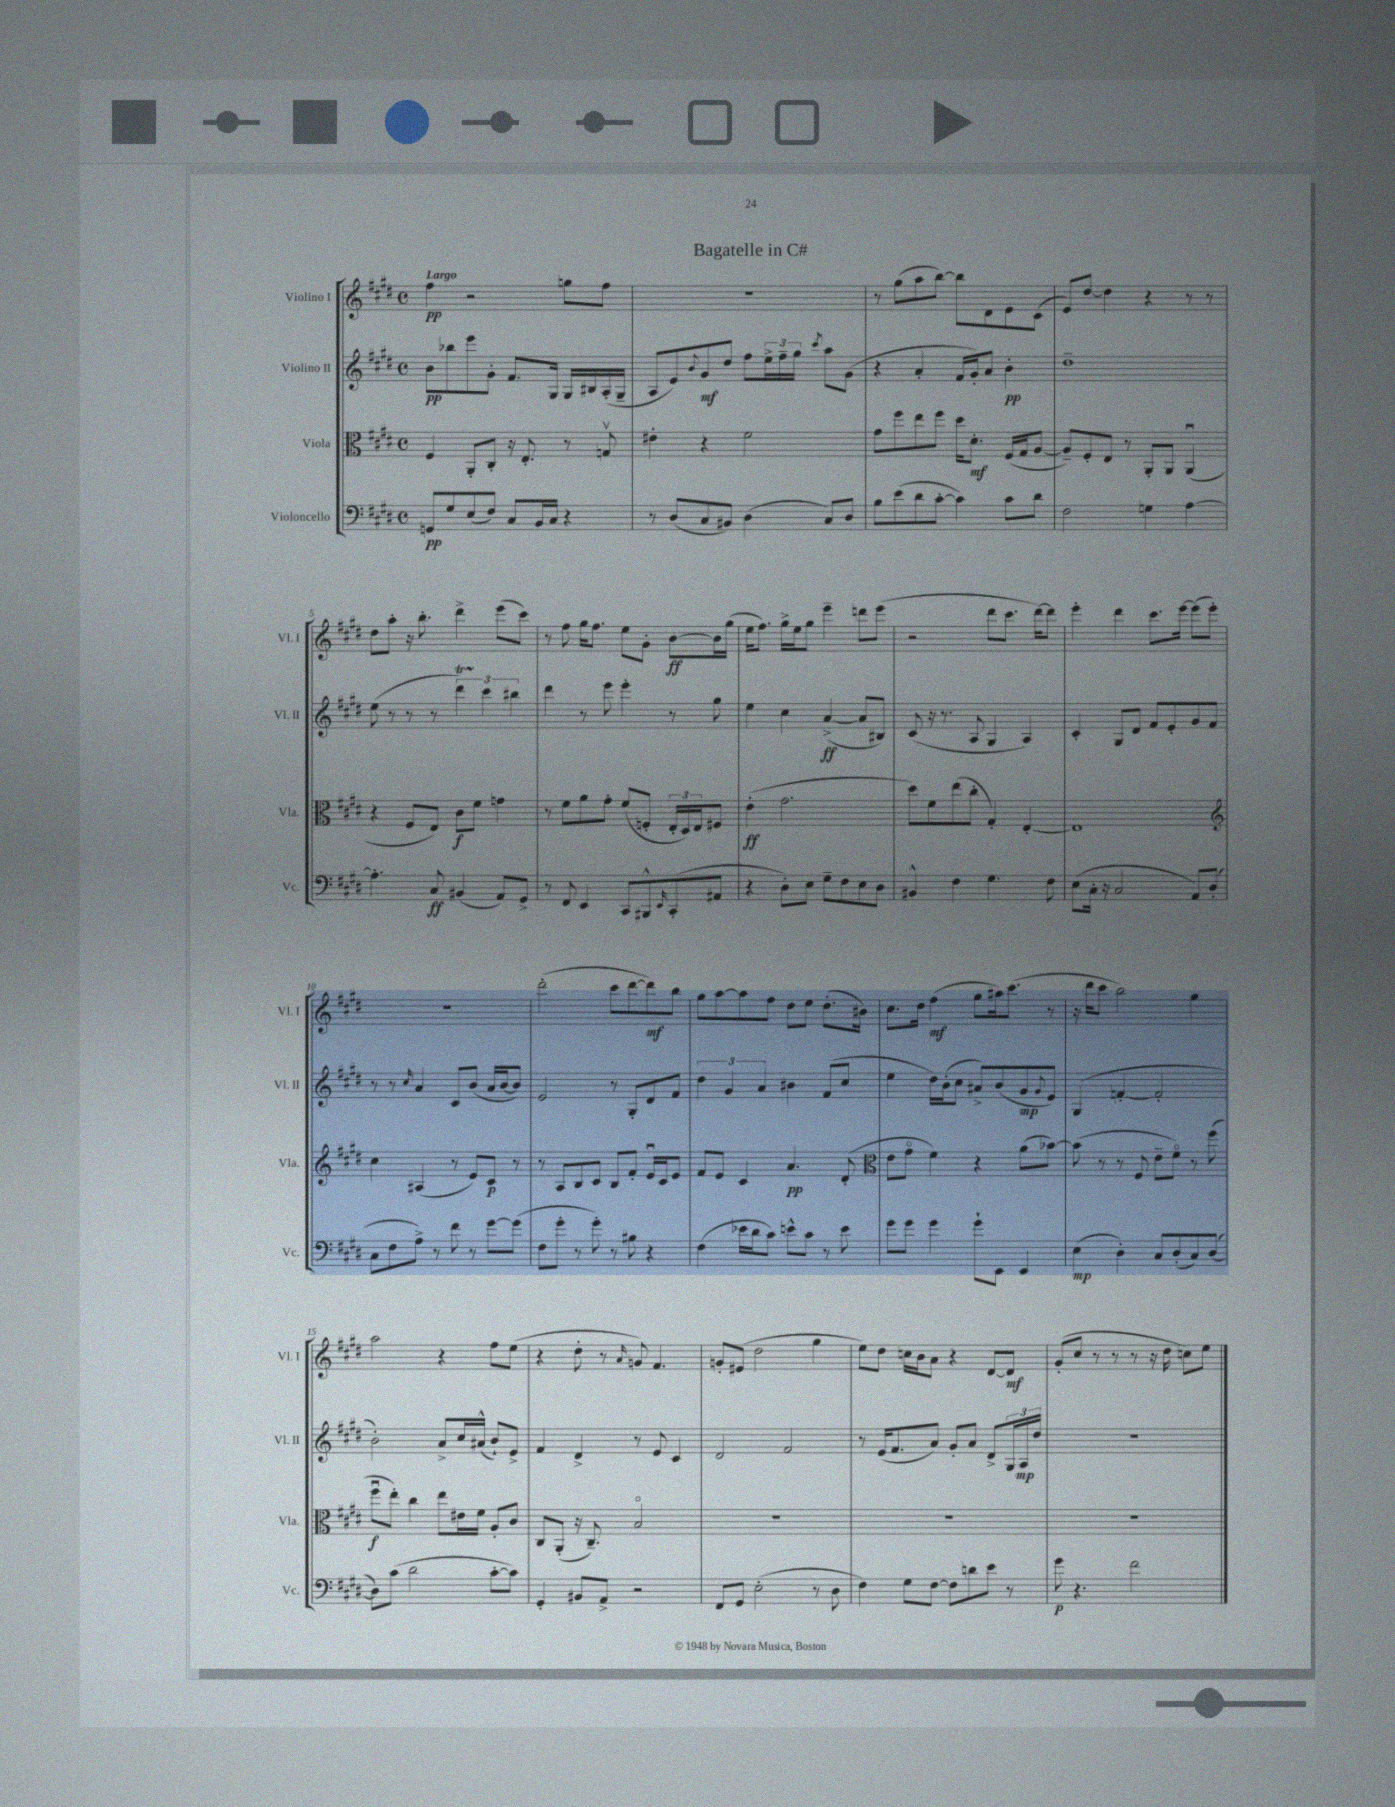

**kern	**dynam	**kern	**dynam	**kern	**dynam	**kern	**dynam
*part4	*part4	*part3	*part3	*part2	*part2	*part1	*part1
*staff4	*staff4	*staff3	*staff3	*staff2	*staff2	*staff1	*staff1
*I"Violoncello	*	*I"Viola	*	*I"Violino II	*	*I"Violino I	*
*I'Vc.	*	*I'Vla.	*	*I'Vl. II	*	*I'Vl. I	*
*clefF4	*	*clefC3	*	*clefG2	*	*clefG2	*
*k[f#c#g#d#]	*	*k[f#c#g#d#]	*	*k[f#c#g#d#]	*	*k[f#c#g#d#]	*
*M4/4	*	*M4/4	*	*M4/4	*	*M4/4	*
*met(c)	*	*met(c)	*	*met(c)	*	*met(c)	*
=1	=1	=1	=1	=1	=1	=1	=1
!	!	!	!	!	!	!LO:TX:a:B:t=Largo	!
8GGn/L	pp	4F#/	.	8b\L	pp	4ff#\	pp
8G#/	.	.	.	8bb-X\	.	.	.
(8E/	.	8AA'/L	.	8eee\	.	2r	.
8F#/J)	.	8C#'/J	.	8g#'\J	.	.	.
8C#/L	.	16r	.	8.f#/L	.	.	.
.	.	8.E'/	.	.	.	.	.
16BB/L	.	.	.	.	.	.	.
16C#/JJ	.	.	.	16G#/Jk	.	.	.
4r	.	8r	.	16G#/LL	.	8ggn\L	.
.	.	.	.	16B#X/	.	.	.
.	.	8Gnv/	.	(16A'/	.	8ff#\J	.
.	.	.	.	16G#~/JJ	.	.	.
=2	=2	=2	=2	=2	=2	=2	=2
8r	.	4e#X'\	.	8A/L	.	1r	.
(8D#/L	.	.	.	8e/)	.	.	.
.	.	.	.	8qqb/	.	.	.
8C#/	.	4r	.	8g#/	mf	.	.
8BB#X/J)	.	.	.	8dd#/J	.	.	.
(4D#\	.	2f#\	.	8ff#\L	.	.	.
.	.	.	.	24ee^\L	.	.	.
.	.	.	.	24ff#~\	.	.	.
.	.	.	.	24gg#\JJ	.	.	.
.	.	.	.	8qccc#/	.	.	.
8C#/L)	.	.	.	8aa\L	.	.	.
8D#/J	.	.	.	(8g#\J	.	.	.
=3	=3	=3	=3	=3	=3	=3	=3
8B\L	.	8g#\L	.	4r	.	8r	.
(8e\	.	8ff#\	.	.	.	(8gg#\L	.
8d#\	.	8ee\	.	4a'/	.	8aa\	.
[8c#'\J	.	8ff#\J	.	.	.	[8bb\J)	.
4c#\])	.	16dd#\KL	.	16f#/LL	.	8bb\L]	.
.	.	8.d#'\J	mf	16g#'/J)	.	.	.
.	.	.	.	8a/J	.	8d#\	.
8c#\L	.	(16F#/LL	.	4b'\	pp	8e\	.
.	.	16G#/J	.	.	.	.	.
8d#\J	.	[8A/J	.	.	.	(8c#\J	.
=4	=4	=4	=4	=4	=4	=4	=4
2F#\	.	8A~/L])	.	1dd#~	.	8e/L)	.
.	.	8F#'/	.	.	.	[8dd#/J	.
.	.	8E/J	.	.	.	4dd#\]	.
.	.	8r	.	.	.	.	.
4Gn\	.	8AA'/L	.	.	.	4r	.
.	.	8AA/J	.	.	.	.	.
[4A\	.	(4AAu/	.	.	.	8r	.
.	.	.	.	.	.	8r	.
!!LO:LB:g=z
=5	=5	=5	=5	=5	=5	=5	=5
4.A'\]	.	4r	.	(8ee\	.	8dd#\L	.
.	.	.	.	8r	.	8aa'\J	.
.	.	8F#/L	.	8r	.	16r	.
.	.	.	.	.	.	8.bb'\	.
8C#/	ff	8E/J)	.	8r	.	.	.
(4BB#X/	.	8c#\L	f	6ddd#t\)	.	4ddd#^\	.
.	.	8f#\J	.	.	.	.	.
.	.	.	.	6ccc#\	.	.	.
8AA/L)	.	4gn\	.	.	.	(8eee\L	.
.	.	.	.	6bb#X\	.	.	.
8GG#^/J	.	.	.	.	.	8ccc#\J)	.
=6	=6	=6	=6	=6	=6	=6	=6
8r	.	8r	.	4ddd#\	.	8r	.
8FF#/	.	8f#\L	.	.	.	8ff#\	.
4EE/	.	8a\	.	8r	.	16gg#\KL	.
.	.	.	.	.	.	8.ff#\J	.
.	.	8g#'\J	.	8eee\	.	.	.
8CC#/L	.	(8f#/L	.	4eee'\	.	8ee\L	.
8BBB#X^^/	.	8Fn'/J	.	.	.	8g#'\J	.
16qqEE/	.	.	.	.	.	.	.
(8CC#'/	.	24E'/LL	.	8r	.	[8b\L	ff
.	.	24D#/)	.	.	.	.	.
.	.	24E/J	.	.	.	.	.
8AA#X/J	.	8F#X/J	.	8gg#\	.	16b\L]	.
.	.	.	.	.	.	(16gg#\JJ	.
=7	=7	=7	=7	=7	=7	=7	=7
4r	.	(4e'\	ff	4ee\	.	16ee\KL	.
.	.	.	.	.	.	8.ff#\J)	.
8D#'\L)	.	2.g#\	.	4cc#\	.	16gg#^\LL	.
.	.	.	.	.	.	16ee\J	.
8E\J	.	.	.	.	.	8gg#\J	.
8G#~\L	.	.	.	([4a^/	ff	4eee~\	.
8F#\	.	.	.	.	.	.	.
8E\	.	.	.	8a/L]	.	8dddn\L	.
8D#\J	.	.	.	8B#X/J)	.	(8eee\J	.
=8	=8	=8	=8	=8	=8	=8	=8
4BB#X^^/	.	8dd#\L)	.	(8c#/	.	2r	.
.	.	8f#\	.	16r	.	.	.
.	.	.	.	8.r	.	.	.
4F#\	.	(8ee\	.	.	.	.	.
.	.	8cc#'\J	.	8A/	.	.	.
4.G#\	.	4G#'/)	.	4G#/	.	8ddd#\L	.
.	.	.	.	.	.	8.ccc#\J	.
.	.	[4E'/	.	4A/)	.	.	.
.	.	.	.	.	.	[16ddd#\KL)	.
8F#\	.	.	.	.	.	8ddd#\J]	.
=9	=9	=9	=9	=9	=9	=9	=9
(8E\L	.	1E]	.	4c#'/	.	4eee'\	.
16C#'\Jk	.	.	.	.	.	.	.
16r	.	.	.	.	.	.	.
2C#/	.	.	.	8G#/L	.	4ddd#\	.
.	.	.	.	8d#/J	.	.	.
.	.	.	.	8f#/L	.	8.ccc#\L	.
.	.	.	.	8e'/	.	.	.
.	.	.	.	.	.	[16eee\Jk	.
8AA/L)	.	.	.	8g#/	.	(8eee\L]	.
(8D#'/J	.	.	.	8f#/J	.	8eee'\J)	.
!!LO:LB:g=z
=10	=10	=10	=10	=10	=10	=10	=10
*	*	*clefG2	*	*	*	*	*
8C#\L	.	4cc#\	.	8r	.	1r	.
8F#\	.	.	.	8r	.	.	.
.	.	.	.	16qqcc#/	.	.	.
8A^\J)	.	(4A#X/	.	4a/	.	.	.
8r	.	.	.	.	.	.	.
8f#\	.	8r	.	8c#/L	.	.	.
8r	.	8e/L)	.	(8b/J	.	.	.
[8g#\L	.	8c#/J	p	16a/LL	.	.	.
.	.	.	.	[16b/J	.	.	.
(8g#\J]	.	8r	.	8b/J])	.	.	.
=11	=11	=11	=11	=11	=11	=11	=11
8F#\L	.	8r	.	2e/	.	(2ddd#'\	.
8g#'\J	.	8A/L	.	.	.	.	.
8r	.	8B/	.	.	.	.	.
8g#'\)	.	8c#/J	.	.	.	.	.
8r	.	8B/L	.	8r	.	8ccc#\L	.
8B#X\	.	8f#'/J	.	8G#'/L	.	[8ddd#\	.
4r	.	16eu/LL	.	8d#/	.	8ddd#\])	mf
.	.	16c#/J	.	.	.	.	.
.	.	8e/J	.	8f#/J	.	8bb\J	.
=12	=12	=12	=12	=12	=12	=12	=12
(4F#\	.	8f#/L	.	6dd#\	.	8gg#\L	.
.	.	8e/J	.	.	.	[8aa\	.
.	.	.	.	6g#/	.	.	.
16e-X\LL	.	4c#/	.	.	.	8aa\]	.
16d#\J	.	.	.	.	.	.	.
.	.	.	.	6a/	.	.	.
8c#\J)	.	.	.	.	.	8ff#\J	.
8en^^\L	.	4.a/	pp	4b#X\	.	8dd#\L	.
8c#\J	.	.	.	.	.	8ee\J	.
8r	.	.	.	(8f#/L	.	(8.dd#'\L	.
8e\	.	(8d#'/	.	8cc#/J	.	.	.
.	.	.	.	.	.	16b#X\Jk)	.
=13	=13	=13	=13	=13	=13	=13	=13
*	*	*clefC3	*	*	*	*	*
8g#\L	.	8e\L	.	4ee\	.	8.cc#\L	.
8g#\J	.	8g#\J	.	.	.	.	.
.	.	.	.	.	.	16dd#\Jk	.
4g#\	.	4f#\)	.	16dd#\LL)	.	(4ff#\	mf
.	.	.	.	(16b'\J	.	.	.
.	.	.	.	8cc#\J	.	.	.
8g#`\L	.	4r	.	8a#X^/L)	.	8gg#\L	.
8EE\J	.	.	.	(8b/	.	16aa#X\k)	.
.	.	.	.	.	.	(8.ccc#\J	.
4EE/	.	(8a\L	.	8g#/	mp	.	.
.	.	.	.	8qqg#/	.	.	.
.	.	[8b-X\J)	.	8e/J)	.	8r	.
=14	=14	=14	=14	=14	=14	=14	=14
(4E\	mp	(8b-\]	.	(4G#/	.	16r	.
.	.	.	.	.	.	16ddd#\KL	.
.	.	8r	.	.	.	8ccc#\J	.
4D#'\)	.	8r	.	[4fn'/	.	2bb\)	.
.	.	8F#/	.	.	.	.	.
8C#/L	.	8e~\L	.	2f'/]	.	.	.
(8D#'/	.	8f#\J)	.	.	.	.	.
8C#/)	.	8r	.	.	.	4gg#\	.
([8D#/J	.	(8ff#\	.	.	.	.	.
!!LO:LB:g=z
=15	=15	=15	=15	=15	=15	=15	=15
8D#\L])	.	8ff#u\L	f	2b'\)	.	2aa\	.
(8c#\J	.	8ee'\J)	.	.	.	.	.
2d#\	.	4cc#\	.	.	.	.	.
.	.	8ee\L	.	8a^/L	.	4r	.
.	.	16e#X\L	.	16cc#/L	.	.	.
.	.	16f#\JJ	.	(16a#X^^/JJ	.	.	.
[8c#'\L	.	8A'/L	.	8b`/L)	.	8ff#\L	.
8c#\J])	.	8c#/J	.	8e^/J	.	(8ee\J	.
=16	=16	=16	=16	=16	=16	=16	=16
4GG#'/	.	8C#/L	.	4f#/	.	4r	.
.	.	(8AA'/J	.	.	.	.	.
8BB#X/L	.	16r	.	4d#^/	.	8dd#'\	.
.	.	8.C#~/)	.	.	.	.	.
8AA^/J	.	.	.	.	.	8r	.
.	.	.	.	.	.	16qqa/	.
2r	.	2B/	.	8r	.	8gn/)	.
.	.	.	.	8e/	.	4.f#/	.
.	.	.	.	4c#/	.	.	.
=17	=17	=17	=17	=17	=17	=17	=17
8FF#/L	.	1r	.	2d#/	.	8gn'/L	.
8GG#/J	.	.	.	.	.	(8e#X/J	.
(2E'\	.	.	.	.	.	2dd#\	.
.	.	.	.	2f#/	.	.	.
8r	.	.	.	.	.	4gg#\	.
8D#\	.	.	.	.	.	.	.
=18	=18	=18	=18	=18	=18	=18	=18
4F#\)	.	1r	.	8r	.	8ee\L)	.
.	.	.	.	(16e/KL	.	8dd#\J	.
.	.	.	.	8.f#/	.	.	.
8G#\L	.	.	.	.	.	16ccn\LL	.
.	.	.	.	.	.	16b\J	.
[8F#\J	.	.	.	8a/J)	.	8a\J	.
8F#\L]	.	.	.	8g#'/L	.	4r	.
8dn\	.	.	.	8a/J	.	.	.
8e\J	.	.	.	8d#^/L	.	[8d#/L	.
8r	.	.	.	24G#/L	.	8d#/J]	mf
.	.	.	.	24A/	mp	.	.
.	.	.	.	24dd#/JJ	.	.	.
=19	=19	=19	=19	=19	=19	=19	=19
8g#\	p	1r	.	1r	.	(8g#'/L	.
4.r	.	.	.	.	.	8cc#/J	.
.	.	.	.	.	.	8r	.
.	.	.	.	.	.	8r	.
2f#\	.	.	.	.	.	8r	.
.	.	.	.	.	.	16r	.
.	.	.	.	.	.	16dd#\	.
.	.	.	.	.	.	8ccn\L)	.
.	.	.	.	.	.	8ee\J	.
==	==	==	==	==	==	==	==
*-	*-	*-	*-	*-	*-	*-	*-
